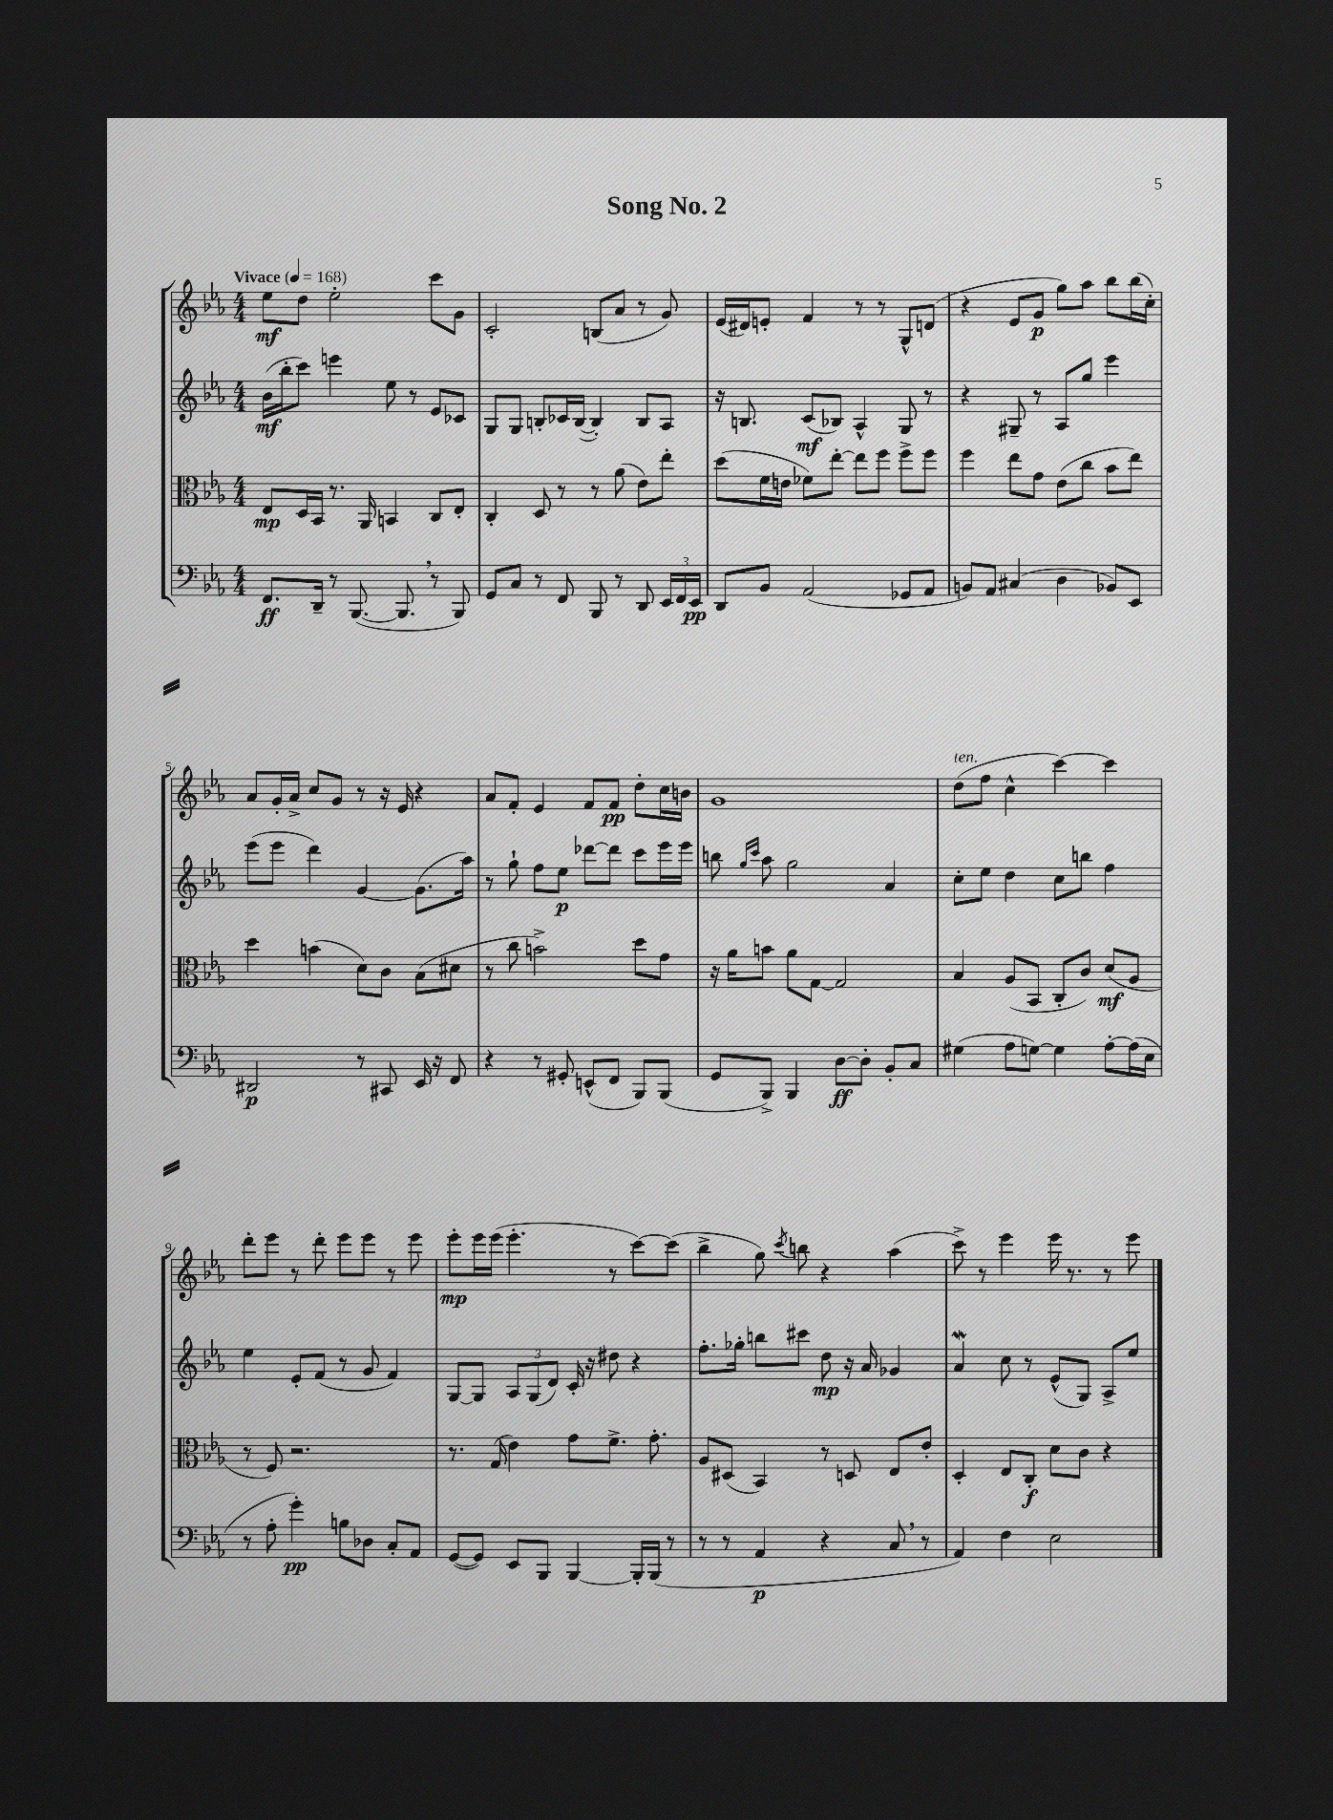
\header { title = "Song No. 2" }
<<
\new StaffGroup <<
\new Staff = "s0" {
    \clef treble \key ees \major \numericTimeSignature \time 4/4 \tempo "Vivace" 4 = 168
    \autoBeamOff ees''8[\mf d''8] ees''2-. c'''8[ g'8] |
    c'2-. b8[( aes'8] r8 g'8) |
    ees'16[( dis'16) e'8]-. f'4 r8 r8 g8[-^ d'8]( |
    r4 ees'8[ g'8]\p g''8[) aes''8] bes''8[ bes''16( c''16]-.) |
    aes'8[ g'16-. aes'16]-> c''8[ g'8] r8 r16 ees'16 r4 |
    aes'8[ f'8]-. ees'4 f'8[ f'8]\pp d''8[-. c''16 b'16] |
    g'1 |
    d''8[^\markup { \italic "ten." }( f''8] c''4-^ c'''4~) c'''4 |
    d'''8[-. ees'''8] r8 d'''8-. ees'''8[ ees'''8] r8 ees'''8 |
    ees'''8[-.\mp ees'''16 ees'''16]( ees'''4.-. r8 c'''8[~) c'''8]( |
    bes''4-> g''8) \acciaccatura { c'''8 } b''8 r4 aes''4( |
    c'''8->) r8 ees'''4 ees'''16 r8. r8 ees'''8 \bar "|." |
}
\new Staff = "s1" {
    \clef treble \key ees \major \numericTimeSignature \time 4/4
    \autoBeamOff bes'16[\mf( bes''16-. c'''8]) e'''4 ees''8 r8 ees'8[ ces'8] |
    g8[ g8] b8[-. ces'16 b16]~( b4-.) b8[ aes8] |
    r16 b8. c'8[\mf( bes8]) aes4-^ g8 r8 |
    r4 gis8-- r8 aes8[ g''8] ees'''4 |
    ees'''8[( ees'''8] d'''4) g'4~ g'8.[( aes''16]) |
    r8 g''8-! f''8[ ees''8]\p des'''8[~ des'''8] c'''8[ ees'''16 ees'''16] |
    b''8 \grace { g''16[ c'''16] } aes''8 g''2 aes'4 |
    c''8[-. ees''8] d''4 c''8[ b''8] f''4 |
    ees''4 ees'8[-. f'8]( r8 g'8 f'4) |
    g8[~ g8] \tuplet 3/2 { aes8[ g8( d'8]) } c'16-. r16 dis''8 r4 |
    f''8.[-. ges''16]-. b''8[ cis'''8] d''8\mp r16 aes'16 ges'4 |
    aes'4\mordent c''8 r8 ees'8[-^( g8]) aes8[-> ees''8] \bar "|." |
}
\new Staff = "s2" {
    \clef alto \key ees \major \numericTimeSignature \time 4/4
    \autoBeamOff ees8[\mp d16 bes,16] r8. aes,16 b,4 c8[ ees8]-. |
    c4-. d8 r8 r8 aes'8( ees'8[) ees''8]-. |
    d''8[( f'16 e'16] fes'8[) ees''8]~-. ees''8[ f''8] f''8[-> f''8] |
    f''4 ees''8[ g'8] ees'8[( c''8] bes'8[ ees''8]) |
    d''4 b'4( d'8[) c'8] bes8[( dis'8] |
    r8 c''8 b'2->) d''8[ g'8] |
    r16 aes'16[ b'8] aes'8[ g8]~ g2 |
    bes4 aes8[( bes,8] c8[-. c'8]) d'8[\mf( aes8] |
    r8 f8) r2. |
    r8. g16( ees'4) g'8[ f'8.]-> g'8.-. |
    aes8[ dis8]( bes,4) r8 d8 ees8[ ees'8]-. |
    d4-. ees8[ c8]-.\f d'8[ c'8] r4 \bar "|." |
}
\new Staff = "s3" {
    \clef bass \key ees \major \numericTimeSignature \time 4/4
    \autoBeamOff f,8.[\ff d,16]-- r8 bes,,8.~( bes,,8. \breathe r8 bes,,8) |
    g,8[ c8] r8 f,8 bes,,8 r8 d,8 \tuplet 3/2 { ees,16[ f,16 ees,16]\pp } |
    d,8[ bes,8] aes,2( ges,8[ aes,8] |
    b,8[) aes,8] cis4( d4 bes,8[) ees,8] |
    dis,2\p r8 cis,8 ees,16 r16 f,8 |
    r4 r8 gis,8-. e,8[-^( f,8] bes,,8[) bes,,8]( |
    g,8[ bes,,8]->) bes,,4 d8[~\ff d8]-. bes,8[-. c8] |
    gis4( aes8[ g8]~) g4 aes8[~-. aes16( ees16] |
    r8 aes8-. g'4-.\pp) b8[ des8] c8[-. aes,8] |
    g,8[~( g,8]) ees,8[ bes,,8] bes,,4~ bes,,16[-. bes,,16]( r8 |
    r8 r8 aes,4\p r4 c8 \breathe r8 |
    aes,4) f4 ees2 \bar "|." |
}
>>
>>
